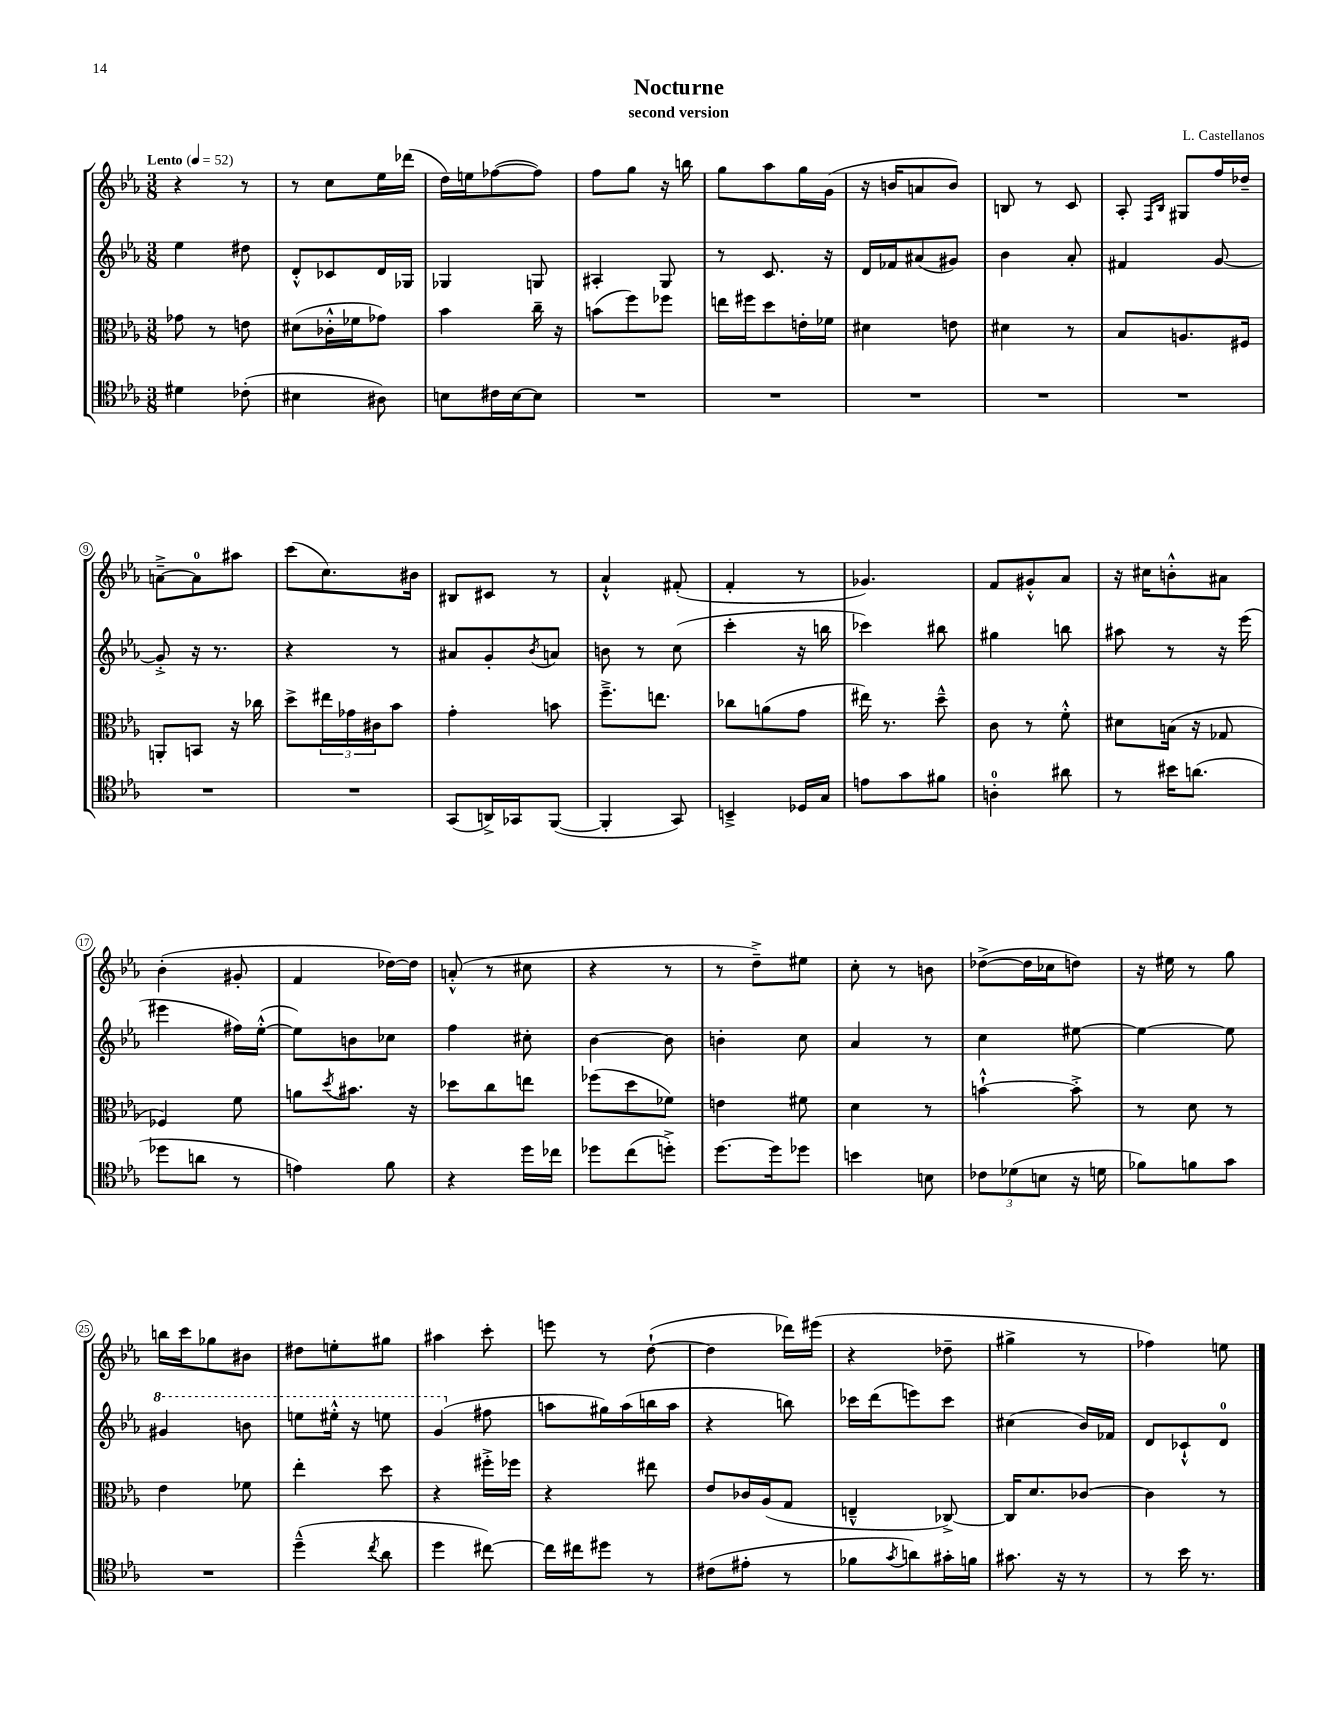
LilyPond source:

\header { title = "Nocturne" composer = "L. Castellanos" subtitle = "second version" }
<<
\new StaffGroup <<
\new Staff = "s0" {
    \clef treble \key ees \major \numericTimeSignature \time 3/8 \tempo "Lento" 4 = 52
    r4 r8 |
    r8 c''8 ees''16 des'''16( |
    d''16) e''16 fes''8~( fes''8) |
    f''8 g''8 r16 b''16 |
    g''8 aes''8 g''16 g'16( |
    r16 b'16 a'8 b'8) |
    b8 r8 c'8 |
    aes8-. \grace { f16 bes16 } gis8 f''16 des''16-- |
    a'8~---> a'8-0 ais''8 |
    c'''8( c''8.) bis'16 |
    bis8 cis'8 r8 |
    aes'4-!-^ fis'8-.( |
    f'4-. r8 |
    ges'4.) |
    f'8 gis'8-.-^ aes'8 |
    r16 cis''16 b'8-.-^ ais'8 |
    bes'4-.( gis'8-. |
    f'4 des''16~) des''16 |
    a'8-.-^( r8 cis''8 |
    r4 r8 |
    r8 d''8--->) eis''8 |
    c''8-. r8 b'8 |
    des''8~->( des''16 ces''16 d''8) |
    r16 eis''16 r8 g''8 |
    b''16 c'''16 ges''8 bis'8 |
    dis''8 e''8-. gis''8 |
    ais''4 c'''8-. |
    e'''8 r8 d''8~-!( |
    d''4 des'''16) eis'''16( |
    r4 des''8-- |
    gis''4-> r8 |
    fes''4) e''8 \bar "|." |
}
\new Staff = "s1" {
    \clef treble \key ees \major \numericTimeSignature \time 3/8
    ees''4 dis''8 |
    d'8-.-^ ces'8 d'16 ges16 |
    ges4 g8 |
    ais4-. g8 |
    r8 c'8. r16 |
    d'16 fes'16 ais'8( gis'8) |
    bes'4 aes'8-. |
    fis'4 g'8~ |
    g'8-.-> r16 r8. |
    r4 r8 |
    ais'8 g'8-. \acciaccatura { bes'8 } a'8 |
    b'8 r8 c''8( |
    c'''4-. r16 b''16 |
    ces'''4) bis''8 |
    gis''4 b''8 |
    ais''8 r8 r16 ees'''16( |
    eis'''4 fis''16) ees''16~-.-^( |
    ees''8) b'8 ces''8 |
    f''4 cis''8-. |
    bes'4~ bes'8 |
    b'4-. c''8 |
    aes'4 r8 |
    c''4 eis''8~ |
    eis''4~ eis''8 |
    \ottava #1 gis''4 b''8 |
    e'''8 eis'''16-.-^ r16 e'''8 |
    g''4( \ottava #0 fis''8 |
    a''8 gis''16) a''16( b''16 a''16 |
    r4 b''8) |
    ces'''16 d'''16( e'''8) ces'''8 |
    cis''4( bes'16) fes'16 |
    d'8 ces'8-!-^ d'8-0 \bar "|." |
}
\new Staff = "s2" {
    \clef alto \key ees \major \numericTimeSignature \time 3/8
    ges'8 r8 e'8 |
    dis'8( ces'16-.-^ fes'16 ges'8) |
    bes'4 c''16-- r16 |
    b'8( f''8) fes''8 |
    e''16 fis''16 d''8 e'16-. fes'16 |
    dis'4 e'8 |
    dis'4 r8 |
    bes8 a8. fis16 |
    a,8-. b,8 r16 ces''16 |
    d''8-> \tuplet 3/2 { eis''16 ges'16 cis'16 } bes'8 |
    g'4-. b'8 |
    f''8.---> e''8. |
    ces''8 a'8( g'8 |
    eis''16) r8. d''8---^ |
    c'8 r8 f'8-.-^ |
    dis'8 b16( r16 ges8 |
    fes4) f'8 |
    a'8 \acciaccatura { d''8 } bis'8. r16 |
    des''8 c''8 e''8 |
    fes''8( d''8 fes'8) |
    e'4 fis'8 |
    d'4 r8 |
    b'4~-!-^ b'8-.-> |
    r8 d'8 r8 |
    ees'4 fes'8 |
    ees''4-. d''8 |
    r4 fis''16-.-> fes''16 |
    r4 eis''8 |
    ees'8 ces'16 aes16( g8 |
    e4---^ ces8~->) |
    ces16 d'8. ces'8~ |
    ces'4 r8 \bar "|." |
}
\new Staff = "s3" {
    \clef tenor \key ees \major \numericTimeSignature \time 3/8
    dis'4 ces'8-.( |
    bis4 ais8) |
    b8 cis'16 b16~ b8 |
    R4. |
    R4. |
    R4. |
    R4. |
    R4. |
    R4. |
    R4. |
    g,8( a,16->) ges,16 f,8~( |
    f,4-. g,8) |
    b,4---> des16 g16 |
    e'8 g'8 fis'8 |
    a4-0-. ais'8 |
    r8 bis'16 a'8.( |
    des''8 a'8 r8 |
    e'4) f'8 |
    r4 d''16 ces''16 |
    des''8 c''8( d''8-.->) |
    d''8.~ d''16 des''8 |
    b'4 b8 |
    \tuplet 3/2 { ces'8 des'8( b8 } r16 d'16 |
    fes'8) f'8 g'8 |
    R4. |
    d''4---^( \acciaccatura { c''8 } aes'8 |
    d''4 cis''8~) |
    cis''16 cis''16 dis''8 r8 |
    cis'8( eis'8-. r8 |
    fes'8 \acciaccatura { g'8 } a'8) gis'16-. f'16 |
    gis'8. r16 r8 |
    r8 bes'16 r8. \bar "|." |
}
>>
>>
\layout { \context { \Score \override BarNumber.stencil = #(make-stencil-circler 0.1 0.3 ly:text-interface::print) } }
